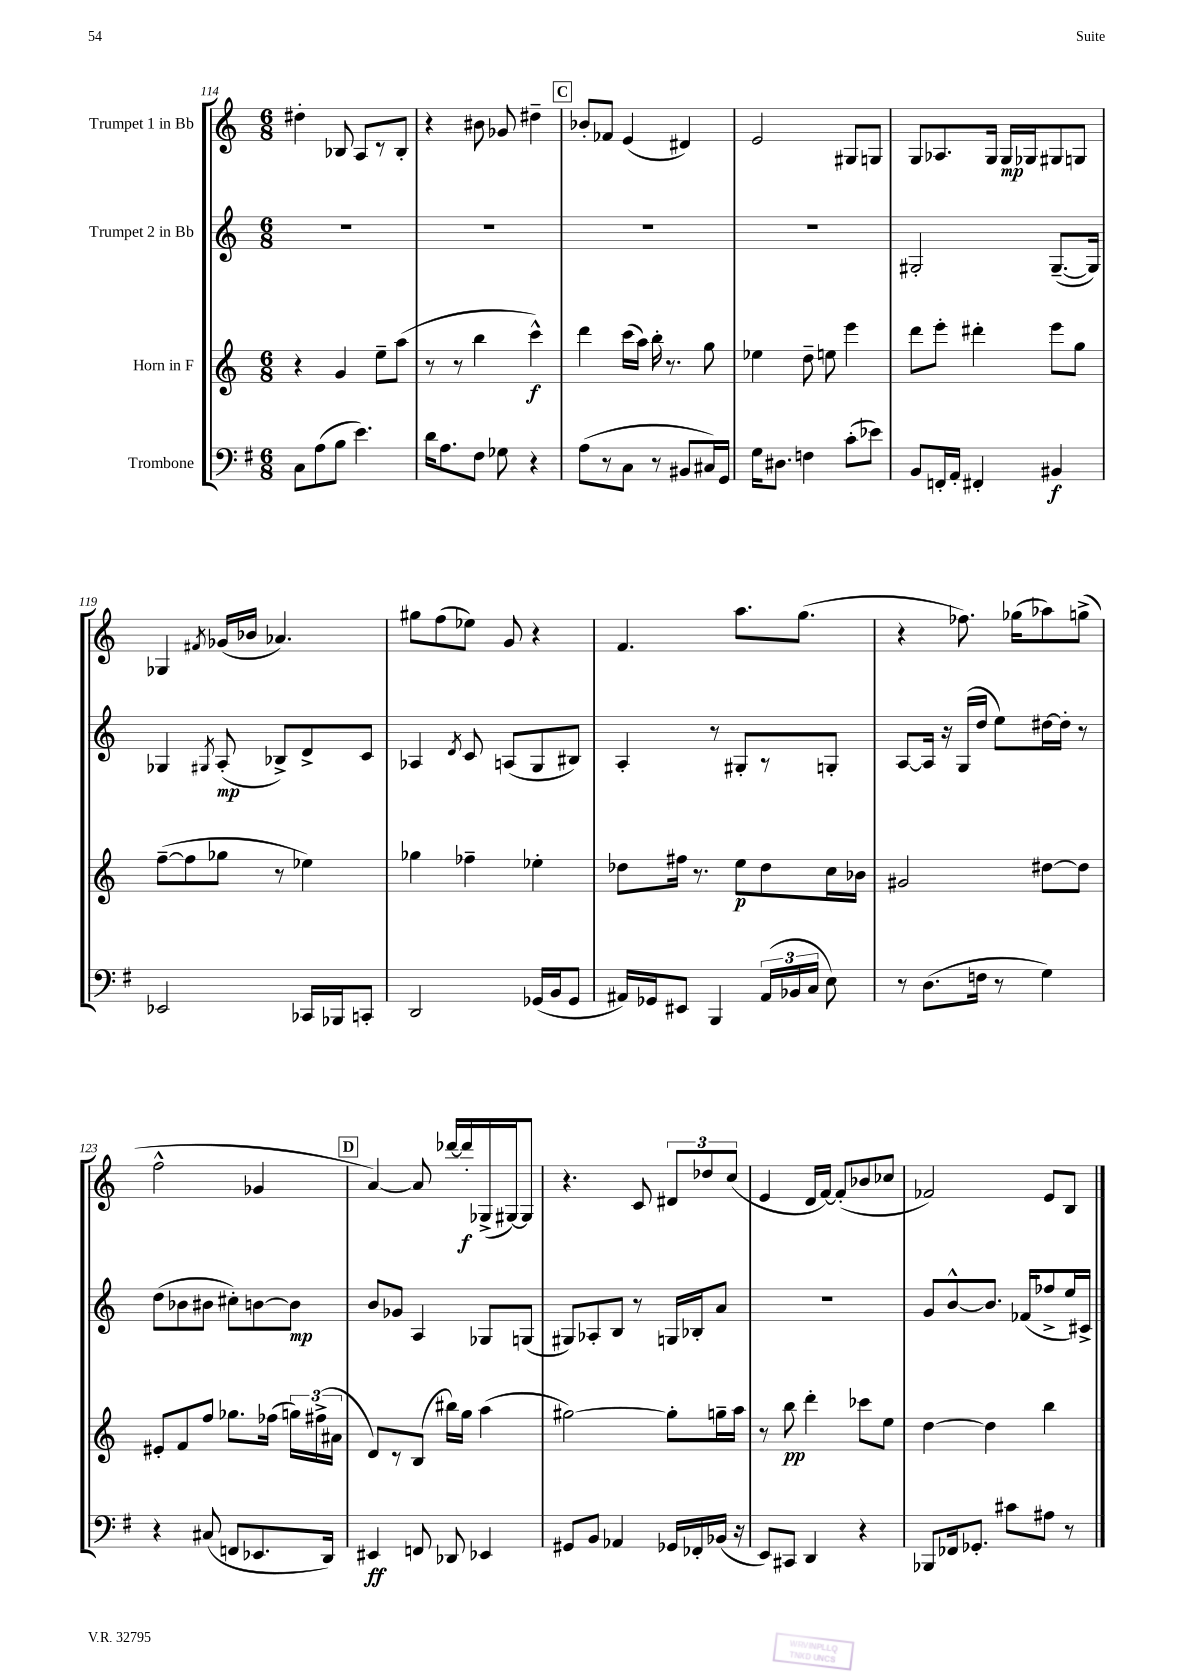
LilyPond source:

<<
\new StaffGroup <<
\new Staff = "s0" \with { instrumentName = "Trumpet 1 in Bb" } {
    \clef treble \key c \major \numericTimeSignature \time 6/8
    \autoBeamOff dis''4-. bes8 a8[ r8 bes8]-. |
    r4 bis'8 ges'8 dis''4-- |
    \mark \markup { \box "C" } bes'8[-. fes'8] e'4( dis'4) |
    e'2 gis8[ g8] |
    g8[ aes8. g16] g16[\mp ges16 gis8 g8] |
    ges4 \acciaccatura { fis'8 } ges'16[( bes'16] aes'4.) |
    gis''8[ f''8( ees''8]) g'8 r4 |
    f'4. a''8.[ g''8.]( |
    r4 fes''8.) ges''16[( aes''8) g''8]->( |
    f''2-^ ges'4 |
    \mark \markup { \box "D" } a'4~) a'8 des'''16[~ des'''16-.\f ges16->( gis16~) gis8] |
    r4. c'8 \tuplet 3/2 { dis'8[ des''8 c''8]( } |
    e'4 d'16[ f'16]~) f'8[-.( bes'8 ces''8] |
    fes'2) e'8[ b8] \bar "|." |
}
\new Staff = "s1" \with { instrumentName = "Trumpet 2 in Bb" } {
    \clef treble \key c \major \numericTimeSignature \time 6/8
    \autoBeamOff R2. |
    R2. |
    \mark \markup { \box "C" } R2. |
    R2. |
    gis2-. gis8.[~--( gis16]) |
    ges4 \acciaccatura { gis8 } a8-.\mp( bes8[->) d'8-> c'8] |
    aes4 \acciaccatura { d'8 } c'8 a8[( g8 bis8]) |
    a4-. r8 gis8[-. r8 g8]-. |
    a8[~ a16] r16 g16[( d''16] e''8[) dis''16~ dis''16]-. r8 |
    d''8[( bes'8 bis'8] cis''8[-.) b'8~ b'8]\mp |
    \mark \markup { \box "D" } b'8[ ges'8] a4 ges8[ g8]( |
    gis8[) aes8-. b8] r8 g16[ bes16-. a'8] |
    R2. |
    g'8[ b'8~-^ b'8.] fes'16[( fes''8-> e''16) cis'16]-> \bar "|." |
}
\new Staff = "s2" \with { instrumentName = "Horn in F" } {
    \clef treble \key c \major \numericTimeSignature \time 6/8
    \autoBeamOff r4 g'4 e''8[-- a''8]( |
    r8 r8 b''4 c'''4-^\f) |
    \mark \markup { \box "C" } d'''4 c'''16[( a''16]) b''16-. r8. g''8 |
    ees''4 d''8-- e''8 e'''4 |
    d'''8[ e'''8]-. dis'''4-. e'''8[ g''8] |
    f''8[~--( f''8 ges''8] r8 ees''4) |
    ges''4 fes''4-- ees''4-. |
    des''8[ fis''16] r8. e''8[\p des''8 c''16 bes'16] |
    gis'2 dis''8[~ dis''8] |
    eis'8[-. f'8 f''8] ges''8.[ fes''16]( \tuplet 3/2 { g''16[) fis''16->( ais'16] } |
    \mark \markup { \box "D" } d'8[) r8 b8]( bis''16[) g''16] a''4( |
    gis''2~) gis''8[-. g''16-- a''16] |
    r8 b''8\pp d'''4-. ces'''8[ e''8] |
    d''4~ d''4 b''4 \bar "|." |
}
\new Staff = "s3" \with { instrumentName = "Trombone" } {
    \clef bass \key g \major \numericTimeSignature \time 6/8
    \autoBeamOff c8[ a8( b8] e'4.) |
    d'16[ a8. fis8] ges8 r4 |
    \mark \markup { \box "C" } a8[( r8 c8] r8 bis,8[ cis16) g,16] |
    g16[ dis8.] f4 c'8[-.( ees'8]) |
    b,8[ f,16-. a,16]-. fis,4-. bis,4\f |
    ees,2 ces,16[ bes,,16 c,8]-. |
    d,2 ges,16[( b,16 ges,8] |
    ais,16[) ges,16 eis,8] b,,4 \tuplet 3/2 { ais,16[( bes,16 c16] } e8) |
    r8 d8.[( f16] r8 g4) |
    r4 cis8( f,8[ ees,8. d,16]) |
    \mark \markup { \box "D" } eis,4\ff f,8 des,8 ees,4 |
    gis,8[ b,8] aes,4 ges,16[ fes,16-. bes,16]( r16 |
    e,8[) cis,8] d,4 r4 |
    bes,,8[ fes,16 ges,8.]-. cis'8[ ais8] r8 \bar "|." |
}
>>
>>
\layout { \context { \Score currentBarNumber = #114 } }
